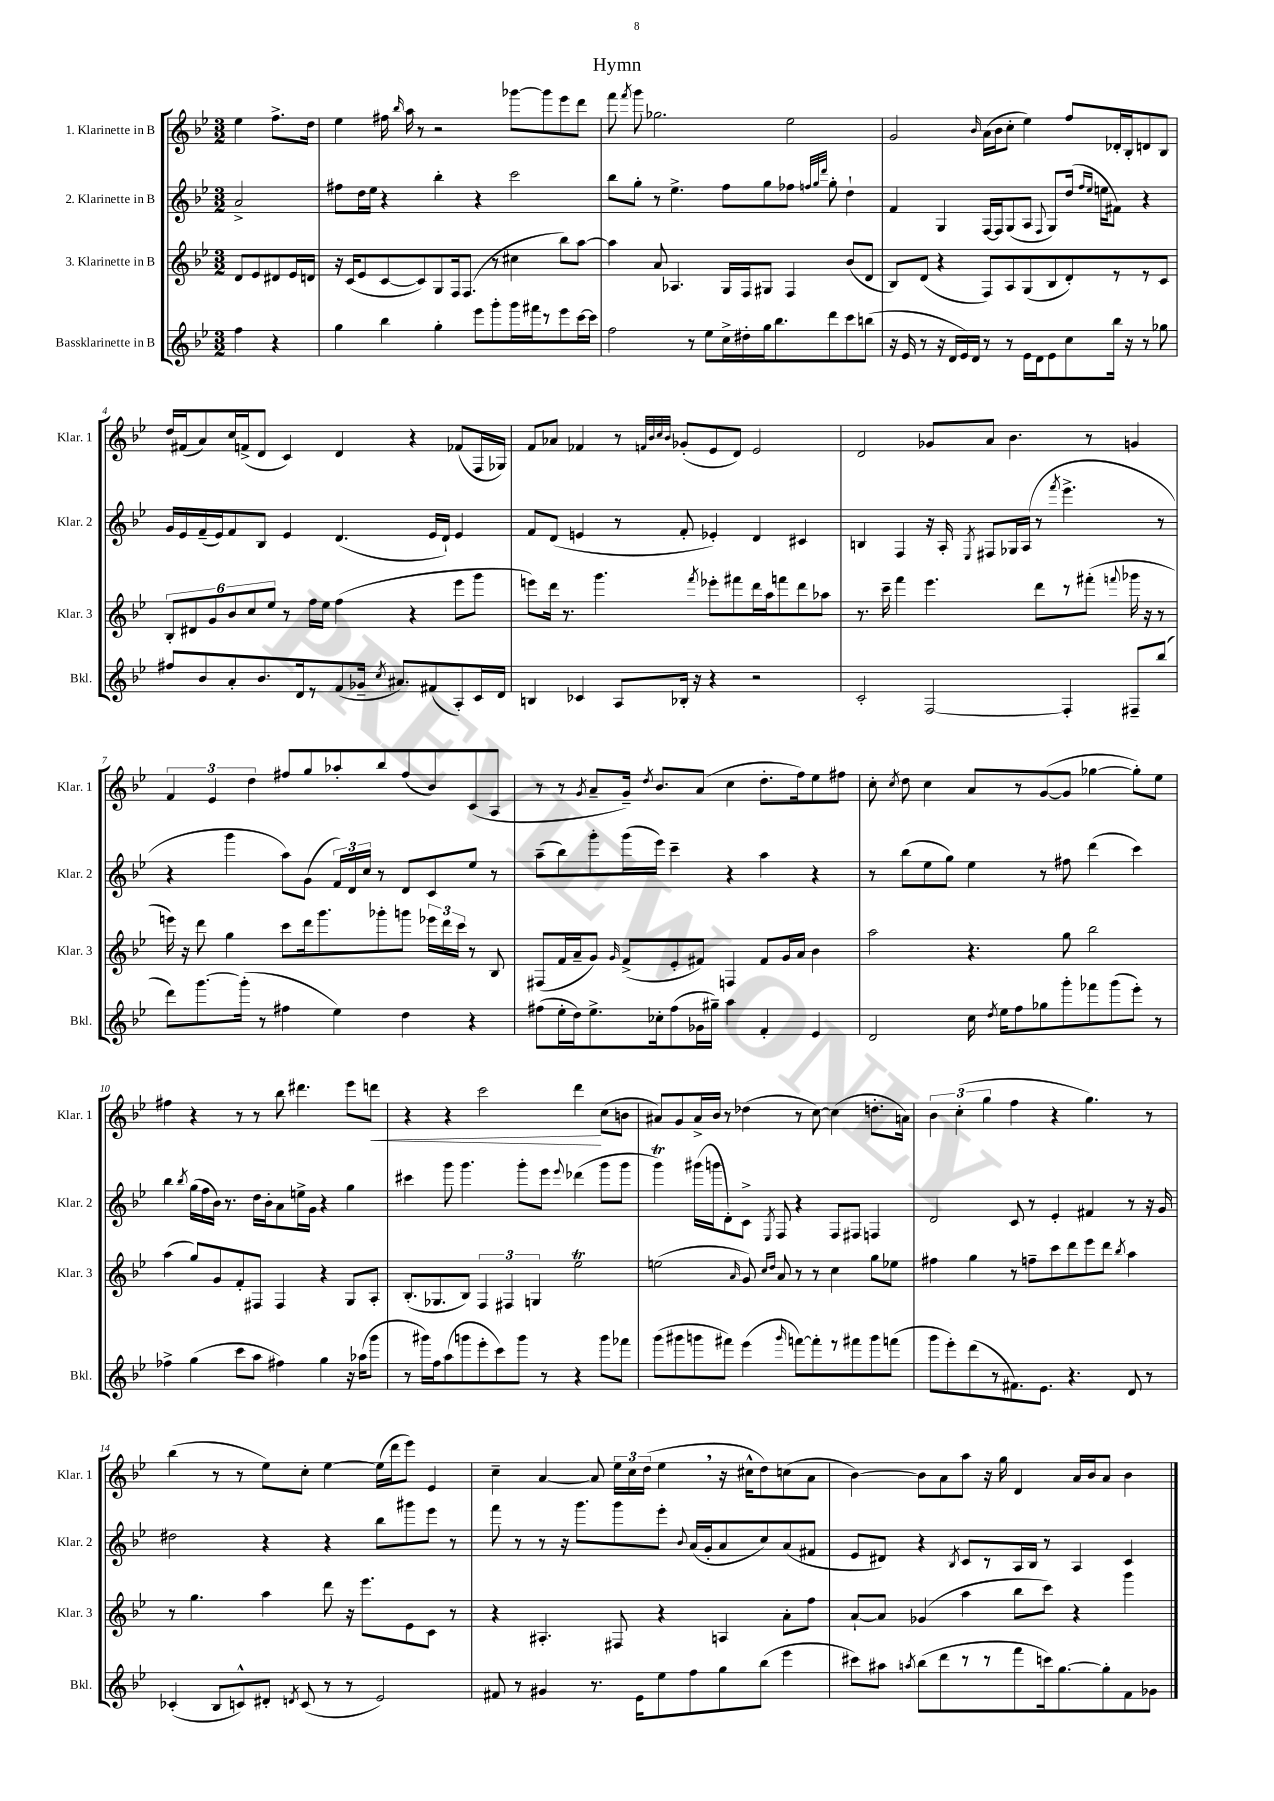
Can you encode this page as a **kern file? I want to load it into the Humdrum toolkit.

**kern	**kern	**kern	**kern
*staff4	*staff3	*staff2	*staff1
*clefG2	*clefG2	*clefG2	*clefG2
*k[b-e-]	*k[b-e-]	*k[b-e-]	*k[b-e-]
*M3/2	*M3/2	*M3/2	*M3/2
4ff	8d	2a^	4ee-
.	8e-	.	.
4r	8d#	.	8.ff^
.	16e-	.	.
.	16d	.	16dd
=	=	=	=
4gg	16r	8ff#	4ee-
.	(16c	.	.
.	8e-	16dd	.
.	.	16ee-	.
4bb-	[8c	4r	16ff#
.	.	.	16qqbb-
.	.	.	16aa
.	8c])	.	8r
4gg'	8G	4bb-'	2r
.	16F	.	.
.	(8.F	.	.
8eee-	.	4r	.
8ggg'	8r	.	.
16ggg	4cc#	2ccc	[8ggg-
16fff#	.	.	.
8r	.	.	8ggg-]
8eee-	8bb-)	.	8eee-
[16ccc	[8aa	.	8ddd
16ccc]	.	.	.
=	=	=	=
2ff	4aa]	8bb-	8fff
.	.	.	8qfff
.	.	8gg'	8ggg
.	8a	8r	2.gg-
.	4.A-	4.ee-^	.
8r	.	.	.
8ee-	.	.	.
16cc^	16G	8ff	.
16dd#'	16F	.	.
16gg	8G#	8gg	.
8.bb-	.	.	.
.	4F	8ff-	2ee-
.	.	32qqff	.
.	.	32qqgg	.
.	.	32qqddd	.
8ddd	.	8gg'	.
8ccc	(8b-	4dd`	.
(8bb	8d	.	.
=	=	=	=
16r	8B-)	4f	2g
16e-	.	.	.
8r	(8d	.	.
16r	4r	4G	.
16d	.	.	.
16e-)	.	.	.
16d	.	.	.
.	.	.	16qqb-
8r	8F)	[16F	(16a
.	.	16F]	16b-
8r	8A	(8G	8cc'
16e-	(8G	8A	4ee-)
16d	.	.	.
.	.	8qqF	.
8e-	8B-	8G)	.
8cc	8d')	(16dd	8ff
.	.	16qqff	.
.	.	16qqee-	.
.	.	16ee	.
16bb-	8r	8f#)	16d-'
16r	.	.	16B-'
8r	8r	4r	8d
8gg-	8c	.	8B-
=	=	=	=
8ff#	12B-'	16g	16dd
.	.	16e-	(16f#
.	12d#	.	.
8b-	.	(16f~	8a)
.	12g	.	.
.	.	16e-)	.
8a'	12b-	8f	16cc
.	.	.	(16f^
.	12cc	.	.
8.b-	.	8B-	8d
.	12ee-	.	.
.	8r	4e-	4c)
16d	.	.	.
8r	16ff	.	.
.	16ee-	.	.
(8f	(4ff	(4.d	4d
16g-~	.	.	.
8qcc	.	.	.
8.a#)	.	.	.
.	4r	.	4r
(8f#	.	16e-	.
.	.	16d`)	.
8A')	8eee-	4e-	(8f-
16c	8ggg	.	16F
16d	.	.	16G-)
=	=	=	=
4B	8eee)	8f	8f
.	16ddd	(8d	8a-
.	8.r	.	.
4c-	.	4e	4f-
.	4.ggg	.	.
8A	.	8r	8r
.	.	.	32qqf
.	.	.	32qqb-
.	.	.	32qqcc
.	.	.	32qqb-
16B-'	.	8f'	(8g-'
16r	.	.	.
.	8qfff	.	.
4r	8eee-'	4e-')	8e-
.	8fff#	.	8d)
2r	16ddd	4d	2e-
.	16aa	.	.
.	8fff	.	.
.	8ddd	4c#	.
.	8aa-	.	.
=	=	=	=
2c'	8.r	4B	2d
.	16ccc~	.	.
.	4fff	4F	.
[2F	4.eee-	16r	8g-
.	.	16A'	.
.	.	8qE-	.
.	.	8F#	8a
.	.	16G-	4.b-
.	.	(16A	.
.	8ddd	8r	.
.	.	8qfff	.
4F']	8r	4.eee-^	.
.	(8fff#'	.	8r
.	8qqfff	.	.
8F#~	16ggg-	.	4g
.	16r	.	.
(8bb-	8r	8r	.
=	=	=	=
8ddd)	16eee)	4r	6f
.	16r	.	.
[8.ggg	8ddd	.	.
.	.	.	6e-
.	4gg	4ggg	.
(16ggg']	.	.	.
.	.	.	6dd
8r	.	.	.
4ff#	8ccc	8aa)	8ff#
.	16ddd	(8g	8gg
.	8.ggg	.	.
4ee-)	.	24f)	8aa-'
.	.	24d	.
.	.	24cc	.
.	8ggg-'	8r	8bb-
4dd	8ggg	8d	(8ff#
.	24eee-	8c	8b-)
.	24ddd	.	.
.	24ccc	.	.
4r	8r	8ee-	(8c
.	8B-	8r	8A
=	=	=	=
(8ff#	(8F#	(8aa~	8r
16ee-'	16f	8bb-)	8r
16dd)	16a~	.	.
.	.	.	8qg
8.ee-^	8g)	8ggg'	8a~
.	16qqg	.	.
.	(8f^	(16ggg	16g~)
.	.	.	8qdd
16cc-'	.	16eee-)	8.b-
(8ff#	8e-'	4ccc~	.
16g-	8f#)	.	(8a
16gg#~)	.	.	.
4aa	4F	4r	4cc
4f'	8f#	4aa	8.dd'
.	16g	.	.
.	16a	.	16ff)
4e-	4b-	4r	8ee-
.	.	.	8ff#
=	=	=	=
2d	2aa	8r	8cc'
.	.	.	8qcc
.	.	(8bb-	8dd
.	.	8ee-	4cc
.	.	8gg)	.
16cc	4.r	4ee-	8a
8qdd	.	.	.
16ee-	.	.	.
8ff	.	.	8r
8gg-	.	8r	([8g
8ggg'	8gg	8ff#	8g]
8fff-	2bb-	(4ddd	[4gg-
(8ggg	.	.	.
8eee-')	.	4ccc)	8gg-'])
8r	.	.	8ee-
=	=	=	=
4ff-^	(4aa	4bb-	4ff#
.	.	8qbb-	.
(4gg	8gg)	(16gg	4r
.	.	16ff	.
.	8g	16b-)	.
.	.	8.r	.
8ccc	8f'	.	8r
8aa	8F#	16dd	8r
.	.	16b-'	.
4ff#)	4F#	8a	8bb-
.	.	16ee^	4.ddd#
.	.	16g	.
4gg	4r	4r	.
16r	8G	4gg	8eee-
(16aa-	.	.	.
8ggg	8A'	.	8ddd
=	=	=	=
8r	(8.B-'	4ccc#	4r
16ggg#)	.	.	.
16ff	8.G-	.	.
(8aa	.	8ggg	4r
8ggg	8B-)	4.ggg	.
8eee-'	6F	.	2ccc
8ccc)	.	.	.
.	6F#	.	.
8ggg	.	8ggg'	.
.	6G	.	.
8r	.	8eee-	.
.	.	8qqeee-	.
4r	2ee-	(4ddd-	4ddd
8ggg	.	8ggg	(8cc
8fff-	.	8ggg	8b
=	=	=	=
(8ggg	(2ee	4ggg)	8a#)
8ggg#	.	.	8g
8ggg	.	(16ggg#	16a#^
.	.	16ggg	16b-
8fff#)	.	8d')	8r
.	16qqa	.	.
(4eee-	8g)	8c^	(4dd-
.	16qqcc	.	.
.	16qqdd	8qE-	.
.	8a	8F	.
16qqggg	.	.	.
[8fff)	8r	4r	8r
8fff']	8r	.	[8cc)
8r	4cc	8F	(4cc]
8fff#	.	8F#	.
8ggg	8gg	4F	8.dd'
(8fff	8ee-	.	.
.	.	.	16a)
=	=	=	=
8ggg	4ff#	2d	6b-
8eee-')	.	.	.
.	.	.	(6cc'
(8ddd	4gg	.	.
.	.	.	6gg
8r	.	.	.
8.f#)	8r	8c	4ff
.	8ff~	8r	.
8.e-	.	.	.
.	8ccc	4e-'	4r
4.r	8ddd	.	.
.	8eee-	4f#	4.gg)
.	8ddd	.	.
.	8qbb-	.	.
8d	4aa	8r	.
8r	.	16r	8r
.	.	16g	.
=	=	=	=
(4c-'	8r	2dd#	(4bb-
.	4.gg	.	.
8B-	.	.	8r
8c^^)	.	.	8r
8d#'	4aa	4r	8ee-)
8qd	.	.	.
(8c	.	.	8cc'
8r	8ddd	4r	[4ee-
8r	16r	.	.
.	8.eee-	.	.
2e-)	.	8bb-	(16ee-]
.	.	.	16ddd
.	8e-	8ggg#	8eee-)
.	8c	8eee-	4e-
.	8r	8r	.
=	=	=	=
8f#	4r	8fff	4cc~
8r	.	8r	.
4g#	4.A#'	8r	[4a
.	.	16r	.
.	.	8.ggg	.
8.r	.	.	8a]
.	8F#	8ggg	24ee-
.	.	.	24cc
16e-	.	.	.
.	.	.	(24dd
8ee-	4r	8eee-'	4ee-
.	.	8qqb-	.
8ff	.	(16a	.
.	.	16g'	.
8gg	4A	8a	16r
.	.	.	16cc#^^
(8bb-	.	8cc)	8dd)
4eee-	8a'	(8a	(8cc
.	8ff	8f#	8a
=	=	=	=
8ccc#)	[8a`	8e-	[4b-)
8aa#	8a]	8d#)	.
8qaa	.	.	.
(8bb-	(4g-	4r	8b-]
8ddd	.	.	8a
.	.	8qB-	.
8r	4aa	8c	8aa
8r	.	8r	16r
.	.	.	16gg
8fff	8bb-	16A	4d
.	.	16B-	.
16ccc)	8ccc)	8r	.
[8.gg	.	.	.
.	4r	4A	16a
.	.	.	16b-
8gg']	.	.	8a
8f	4ggg	4c	4b-
8g-	.	.	.
==	==	==	==
*-	*-	*-	*-
